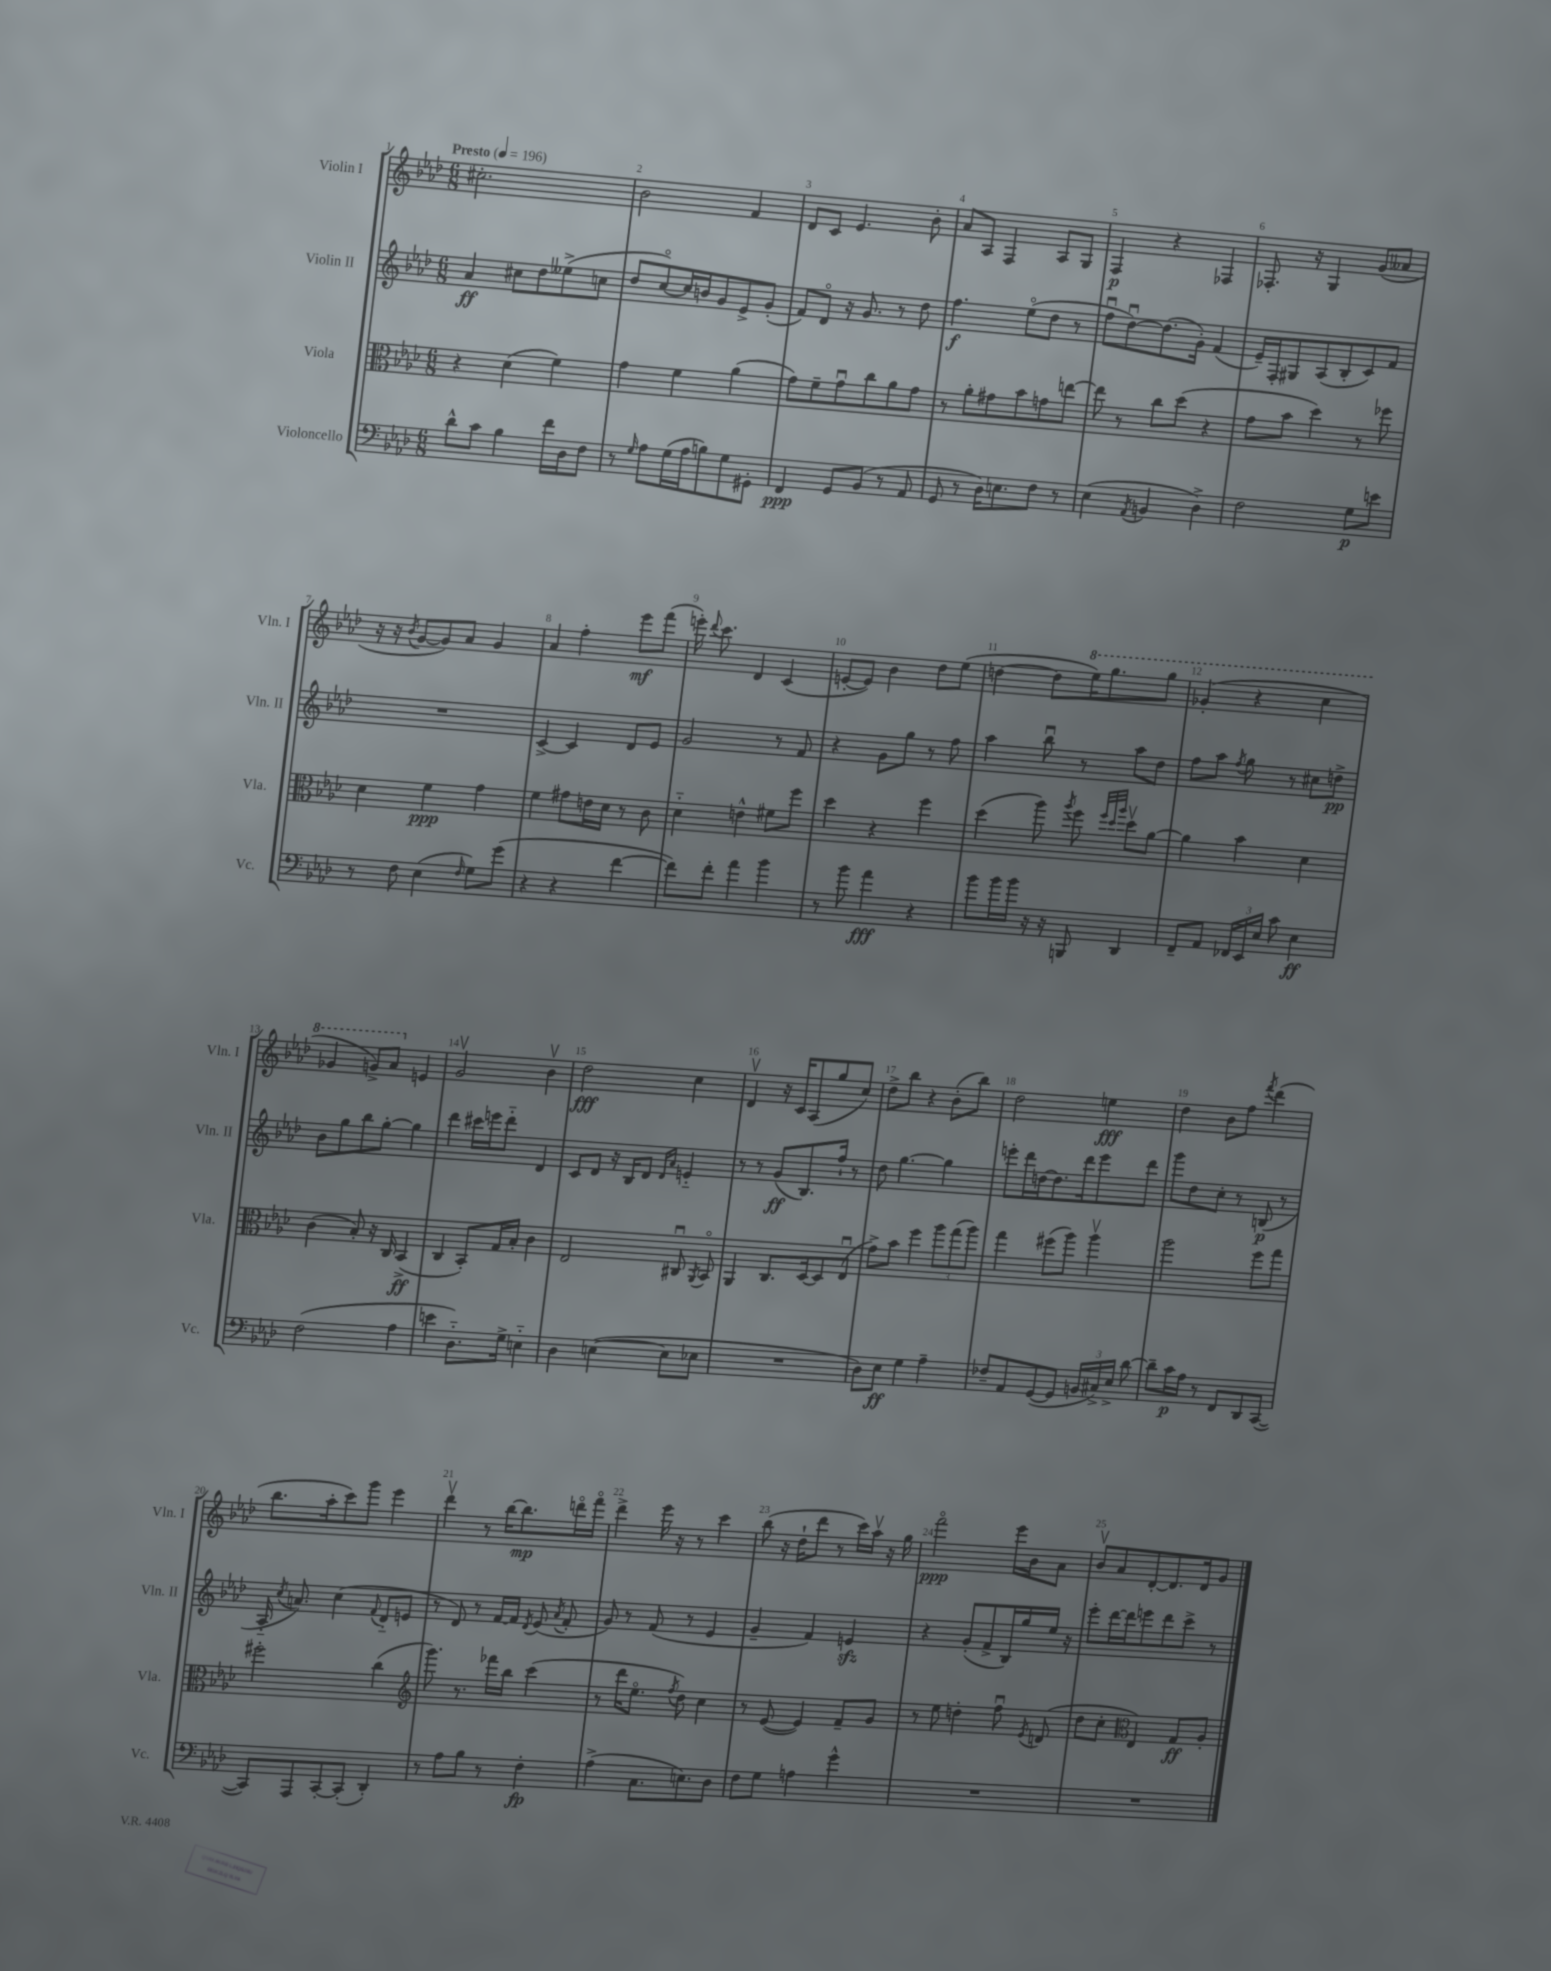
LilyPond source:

<<
\new StaffGroup <<
\new Staff = "s0" \with { instrumentName = "Violin I" shortInstrumentName = "Vln. I" } {
    \clef treble \key aes \major \numericTimeSignature \time 6/8 \tempo "Presto" 4 = 196
    \autoBeamOff cis''2.-. |
    bes'2 f'4 |
    des'8[ c'8] ees'4. bes'8-. |
    aes'8[ aes8] f4 aes8[ g8] |
    f4\p r4 fes4 |
    fes8.-. r16 g4 g'8[( aeses'8] |
    r16 r16 \acciaccatura { bes'8 } g'8[~ g'8) aes'8] g'4 |
    aes'4 f''4-. ees'''8[\mf f'''8]( |
    e'''16-.) \appoggiatura { des'''8 } c'''8. des'4 c'4( |
    e'8[~-. e'8]) bes'4 des''8[ ees''8]( |
    d''4~ d''8[ \ottava #1 ees'''16) g'''8. g'''8] |
    ges''4-.( r4 c'''4 |
    ges''4 g''8[->) aes''8] \ottava #0 e'4 |
    g'2\upbow bes'4\upbow |
    des''2\fff c''4 |
    des'4\upbow r16 c'16[ aes8( g''8 c''8]) |
    des''8[-> bes''8] r4 bes'8[-.( bes''8]) |
    des''2 e''4\fff |
    des''4 bes'8[ f''8] \acciaccatura { f'''8 } des'''4( |
    bes''8.[ aes''16-. c'''8) g'''8] ees'''4 |
    des'''4\upbow r8 bes''16[~ bes''8.\mp d'''16\flageolet f'''16]\flageolet |
    des'''4-> ees'''16 r16 r8 c'''4 |
    bes''8( r16 des''16[-! des'''8] r8 c'''16[) aes''16]\upbow r16 g''16 |
    f'''2\flageolet\ppp ees'''16[ bes'16 aes'8] |
    bes'8[\upbow aes'8 des'8~-. des'8. des'16 g'8] \bar "|." |
}
\new Staff = "s1" \with { instrumentName = "Violin II" shortInstrumentName = "Vln. II" } {
    \clef treble \key aes \major \numericTimeSignature \time 6/8
    \autoBeamOff aes'4\ff cis''8[ des''8 eeses''8->( c''8] |
    des''8[ c''8~\flageolet) c''16 b'16 g'8 ees'8-> g'8]-.( |
    f'8[) des'8]\flageolet r16 g'8. r8 des''8 |
    f''4.\f ees''8[\flageolet( des''8] r8 |
    f''8[\downbow des''8~\downbow) des''8.( g'16]-.) f'4( |
    ees'16[--) f16-. gis8 aes8( bes8-. c'8) f'8] |
    R2. |
    c'4~-> c'4 des'8[ ees'8] |
    g'2 r8 f'8 |
    r4 g'8[ g''8] r8 f''8 |
    aes''4 bes''8\downbow r8 aes''8[ des''8] |
    f''8[ aes''8] \acciaccatura { f''8 } g''8 r8 cis''8[ d''8]->\pp |
    bes'8[ g''8 bes''8 g''8]~-. g''4 |
    des'''4 cis'''16[ e'''16 des'''8]-_ des'4 |
    c'8[ des'8] r16 bes16[ des'8] \grace { des'16[ aes'16] } e'4-_ |
    r8 r8 g'8[\ff( bes8.) f''16]-! r8 |
    des''8 g''4.~ g''4 |
    e'''8[-. des'''16 d''16~ d''8. des'''16 e'''8 des'''8] |
    g'''8[ des''8 c''8]-. r8 b8\p( r8 |
    aes16-_ \acciaccatura { c''8 } a'8.) c''4( \appoggiatura { f'8 } des'8[-_ e'8] |
    r8 des'8) r8 f'16[~ f'16] \acciaccatura { des'8 } ees'8( \acciaccatura { aes'8 } f'8-. |
    g'8) r8 f'8( r8 ees'4 |
    g'4-- f'4) e'4\sfz |
    r4 g'8[-.( f'8-> bes16) g''16 ees''16] r16 |
    ees'''8[-. des'''16~ des'''16 e'''8 des'''8 c'''8]-> r8 \bar "|." |
}
\new Staff = "s2" \with { instrumentName = "Viola" shortInstrumentName = "Vla." } {
    \clef alto \key aes \major \numericTimeSignature \time 6/8
    \autoBeamOff r4 des'4( f'4) |
    g'4 f'4 aes'4( |
    g'8[) f'8-- g'8\downbow c''8 aes'8 g'8] |
    r8 aes'8[-. gis'8 bes'8 g'8 e''8]~ |
    e''8 r8 c''8[ des''8]( r4 |
    g'8[ bes'8] des''4) r8 fes''8 |
    des'4 f'4\ppp g'4 |
    f'4 gis'8[ e'16 des'16] r8 c'8 |
    des'4-_ e'4-^ fis'8[ f''8] |
    des''4 r4 f''4 |
    des''4( aes''8) \acciaccatura { aes''8 } f''8 \grace { f''32[ des''32 aes''32] } des''8[\upbow aes'8]~ |
    aes'4 bes'4 des'4 |
    c'4( bes8-.) r16 c16 bes,4->\ff( |
    c4 bes,8[-.) g16 bes16]-. c'4 |
    ees2 cis8\downbow \acciaccatura { aes,8 } bes,8\flageolet |
    aes,4 c8.[ des16~ des8 ees8]\downbow( |
    g'8[->) bes'8] f''4 \tuplet 3/2 { aes''8[ g''8( aes''8]) } |
    g''4 fis''8[( aes''8]) aes''4\upbow |
    aes''2 f''8[ g''8] |
    fis''2-. c''4( |
    \clef treble g'''8.) r8. fes'''16[ bes''16] c'''4( |
    r8 des'''16[ ees''8.]\flageolet \acciaccatura { f''8 } des''8) c''4 |
    r8 ees'8~( ees'4) f'8[-- g'8] |
    r8 ees''8 d''4-. f''8\downbow \acciaccatura { ees'8 } d'8( |
    des''8[ c''8]-. \clef alto ees4) g8[\ff aes8]-. \bar "|." |
}
\new Staff = "s3" \with { instrumentName = "Violoncello" shortInstrumentName = "Vc." } {
    \clef bass \key aes \major \numericTimeSignature \time 6/8
    \autoBeamOff des'8[-^ c'8] bes4 f'16[ des16 f8] |
    r8 \grace { g16 } aes8[ g16( aes16 b8) g8 gis,8]-. |
    f,4\ppp g,8[ bes,8]( r8 aes,8 |
    g,8 r8 des16[) e8. f8] r8 |
    ees4( \acciaccatura { aes,8 } b,4 des4->) |
    f2 g8[\p e'8] |
    r8 f8 ees4( \grace { f16 } g8[) g'8]( |
    r4 r4 f'4~ |
    f'8[) f'8]-. aes'4 bes'4 |
    r8 bes'8 aes'4\fff r4 |
    bes'8[ bes'16 bes'16] r16 r16 b,,8 des,4 |
    f,8[-- aes,8] \tuplet 3/2 { fes,16[ ees,16 ees16] } c'8 ees4\ff |
    f2( aes4 |
    e'4 des8.[-_) g16]-> e4-_ |
    des4 e4~( e8[ ees8] |
    R2. |
    des8[) ees8]\ff g4 aes4-- |
    fes8[-- aes,8 g,8~( g,8] \tuplet 3/2 { b,16[ cis16->) ees16]-> } des'8~ |
    des'8[-- c'16\p aes16] r8 f,8[ des,8 c,8]~( |
    c,8[) aes,,8 c,8~-. c,8]-.( des,4-.) |
    r8 aes8[ bes8] r8 f4-.\fp |
    aes4->( c8.[ e8.) des8] |
    f8[ g8] a4 g'4-^ |
    R2. |
    R2. \bar "|." |
}
>>
>>
\layout { \context { \Score \override BarNumber.break-visibility = ##(#f #t #t) barNumberVisibility = #all-bar-numbers-visible } }
